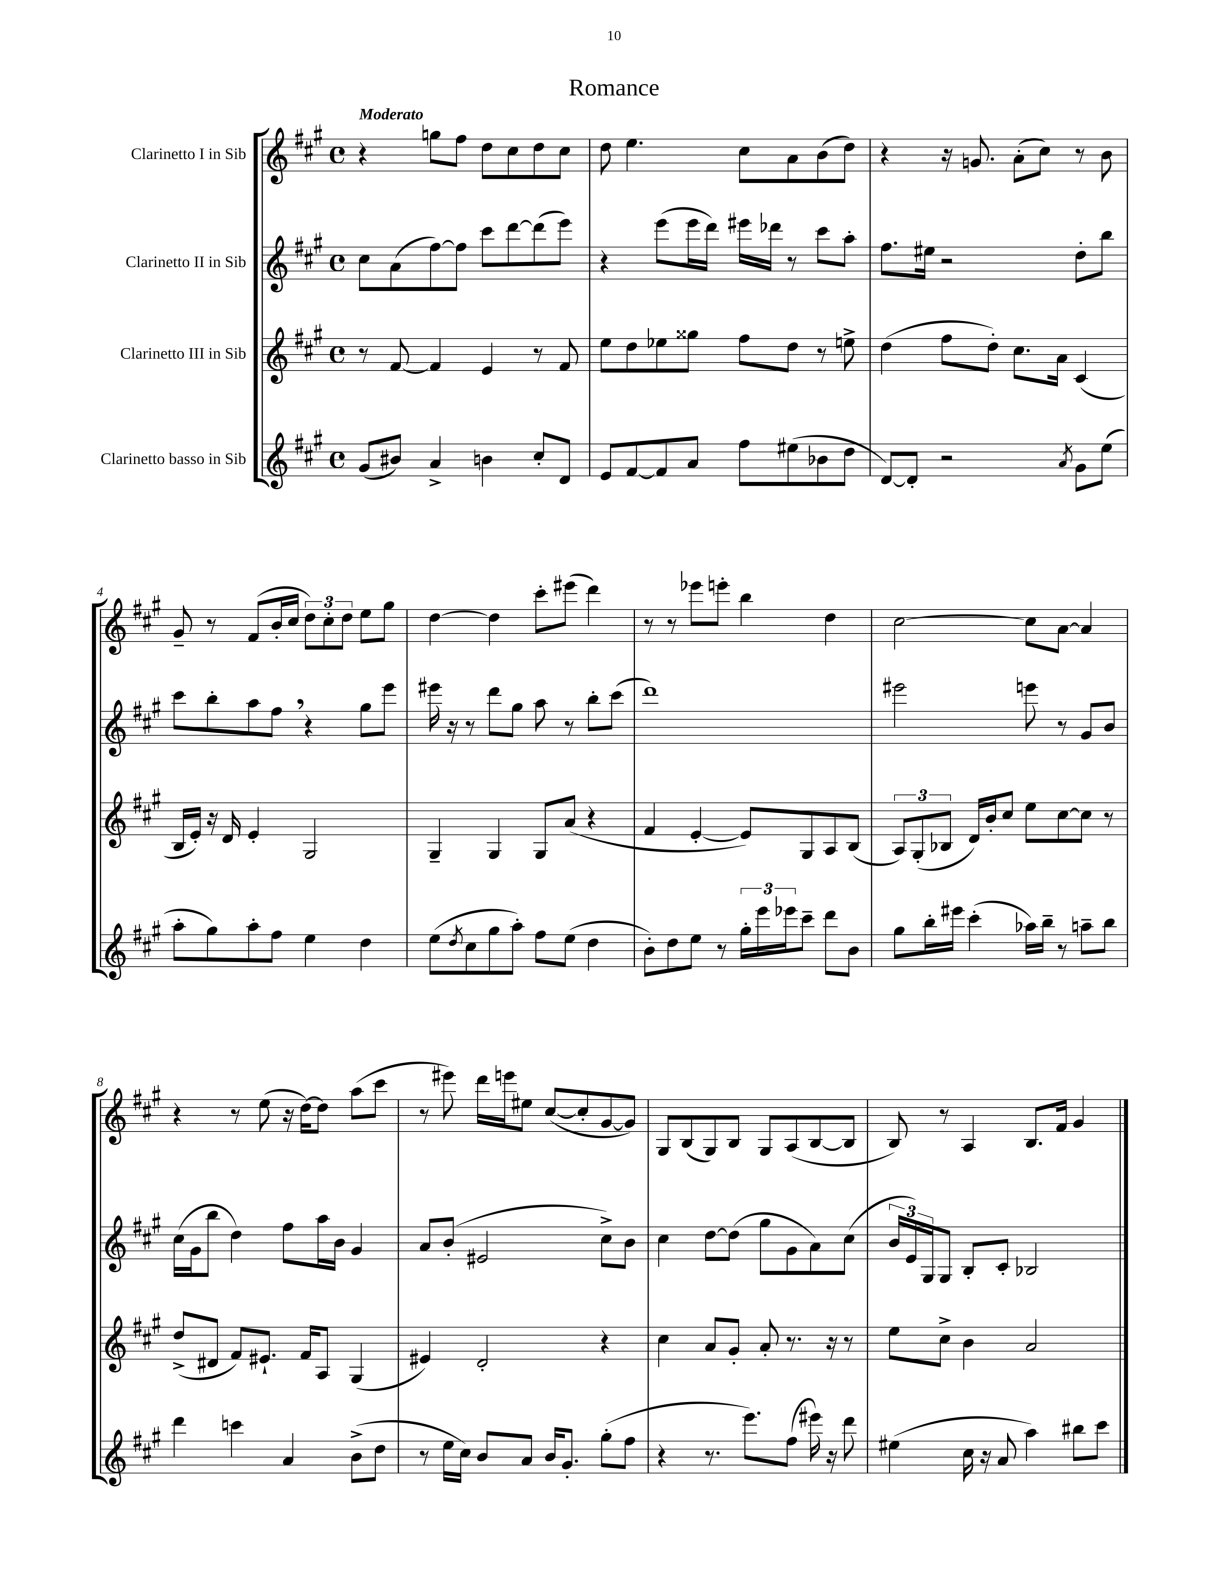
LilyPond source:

\header { title = "Romance" }
<<
\new StaffGroup <<
\new Staff = "s0" \with { instrumentName = "Clarinetto I in Sib" } {
    \clef treble \key a \major \defaultTimeSignature \time 4/4 \tempo "Moderato"
    r4 g''8 fis''8 d''8 cis''8 d''8 cis''8 |
    d''8 e''4. cis''8 a'8 b'8( d''8) |
    r4 r16 g'8. a'8-.( cis''8) r8 b'8 |
    gis'8-- r8 fis'8( b'16-. cis''16 \tuplet 3/2 { d''8) cis''8-. d''8 } e''8 gis''8 |
    d''4~ d''4 cis'''8-. eis'''8( d'''4) |
    r8 r8 ees'''8 e'''8-. b''4 d''4 |
    cis''2~ cis''8 a'8~ a'4 |
    r4 r8 e''8( r16 d''16~) d''8 a''8( cis'''8 |
    r8 eis'''8) d'''16 e'''16 eis''8 cis''8~( cis''8-. gis'8~ gis'8) |
    gis8 b8( gis8) b8 gis8 a8( b8~ b8 |
    b8) r8 a4 b8. fis'16 gis'4 \bar "|." |
}
\new Staff = "s1" \with { instrumentName = "Clarinetto II in Sib" } {
    \clef treble \key a \major \defaultTimeSignature \time 4/4
    cis''8 a'8( fis''8~) fis''8 cis'''8 d'''8~ d'''8( e'''8) |
    r4 e'''8( e'''16 d'''16) eis'''16 des'''16 r8 cis'''8 a''8-. |
    fis''8. eis''16 r2 d''8-. b''8 |
    cis'''8 b''8-. a''8 fis''8 \breathe r4 gis''8 e'''8 |
    eis'''16 r16 r8 d'''8 gis''8 a''8 r8 b''8-. cis'''8( |
    d'''1) |
    eis'''2 e'''8 r8 gis'8 b'8 |
    cis''16( gis'16 b''8 d''4) fis''8 a''16 b'16 gis'4 |
    a'8 b'8-.( eis'2 cis''8->) b'8 |
    cis''4 d''8~ d''8( gis''8 gis'8 a'8) cis''8( |
    \tuplet 3/2 { b'16 e'16) gis16 } gis8 b8-. cis'8-. bes2 \bar "|." |
}
\new Staff = "s2" \with { instrumentName = "Clarinetto III in Sib" } {
    \clef treble \key a \major \defaultTimeSignature \time 4/4
    r8 fis'8~ fis'4 e'4 r8 fis'8 |
    e''8 d''8 ees''8 gisis''8 fis''8 d''8 r8 e''8-> |
    d''4( fis''8 d''8-.) cis''8. a'16 cis'4( |
    b16 e'16-.) r16 d'16 e'4-. gis2 |
    gis4-- gis4 gis8 a'8( r4 |
    fis'4 e'4~-. e'8) gis8 a8 b8( |
    \tuplet 3/2 { a8) gis8-.( bes8 } d'16) b'16-. cis''8 e''8 cis''8~ cis''8 r8 |
    d''8->( dis'8 fis'8) eis'8.-! fis'16 a8 gis4( |
    eis'4) d'2-. r4 |
    cis''4 a'8 gis'8-. a'8-. r8. r16 r8 |
    e''8 cis''8-> b'4 a'2 \bar "|." |
}
\new Staff = "s3" \with { instrumentName = "Clarinetto basso in Sib" } {
    \clef treble \key a \major \defaultTimeSignature \time 4/4
    gis'8( bis'8) a'4-> b'4 cis''8-. d'8 |
    e'8 fis'8~ fis'8 a'8 fis''8 eis''8( bes'8 d''8 |
    d'8~) d'8-. r2 \acciaccatura { a'8 } gis'8 e''8( |
    a''8-. gis''8) a''8-. fis''8 e''4 d''4 |
    e''8( \acciaccatura { d''8 } cis''8 gis''8 a''8-.) fis''8 e''8( d''4 |
    b'8-.) d''8 e''8 r8 \tuplet 3/2 { gis''16-. e'''16 ees'''16 } cis'''8-- d'''8 b'8 |
    gis''8 b''16-. eis'''16 cis'''4-.( aes''16) b''16-- r8 a''8-- b''8 |
    d'''4 c'''4 a'4 b'8->( d''8 |
    r8 e''16 cis''16) b'8 a'8 b'16 gis'8.-. gis''8-.( fis''8 |
    r4 r8. e'''8.) fis''8( eis'''16) r16 d'''8 |
    eis''4( cis''16 r16 a'8 a''4) bis''8 cis'''8 \bar "|." |
}
>>
>>
